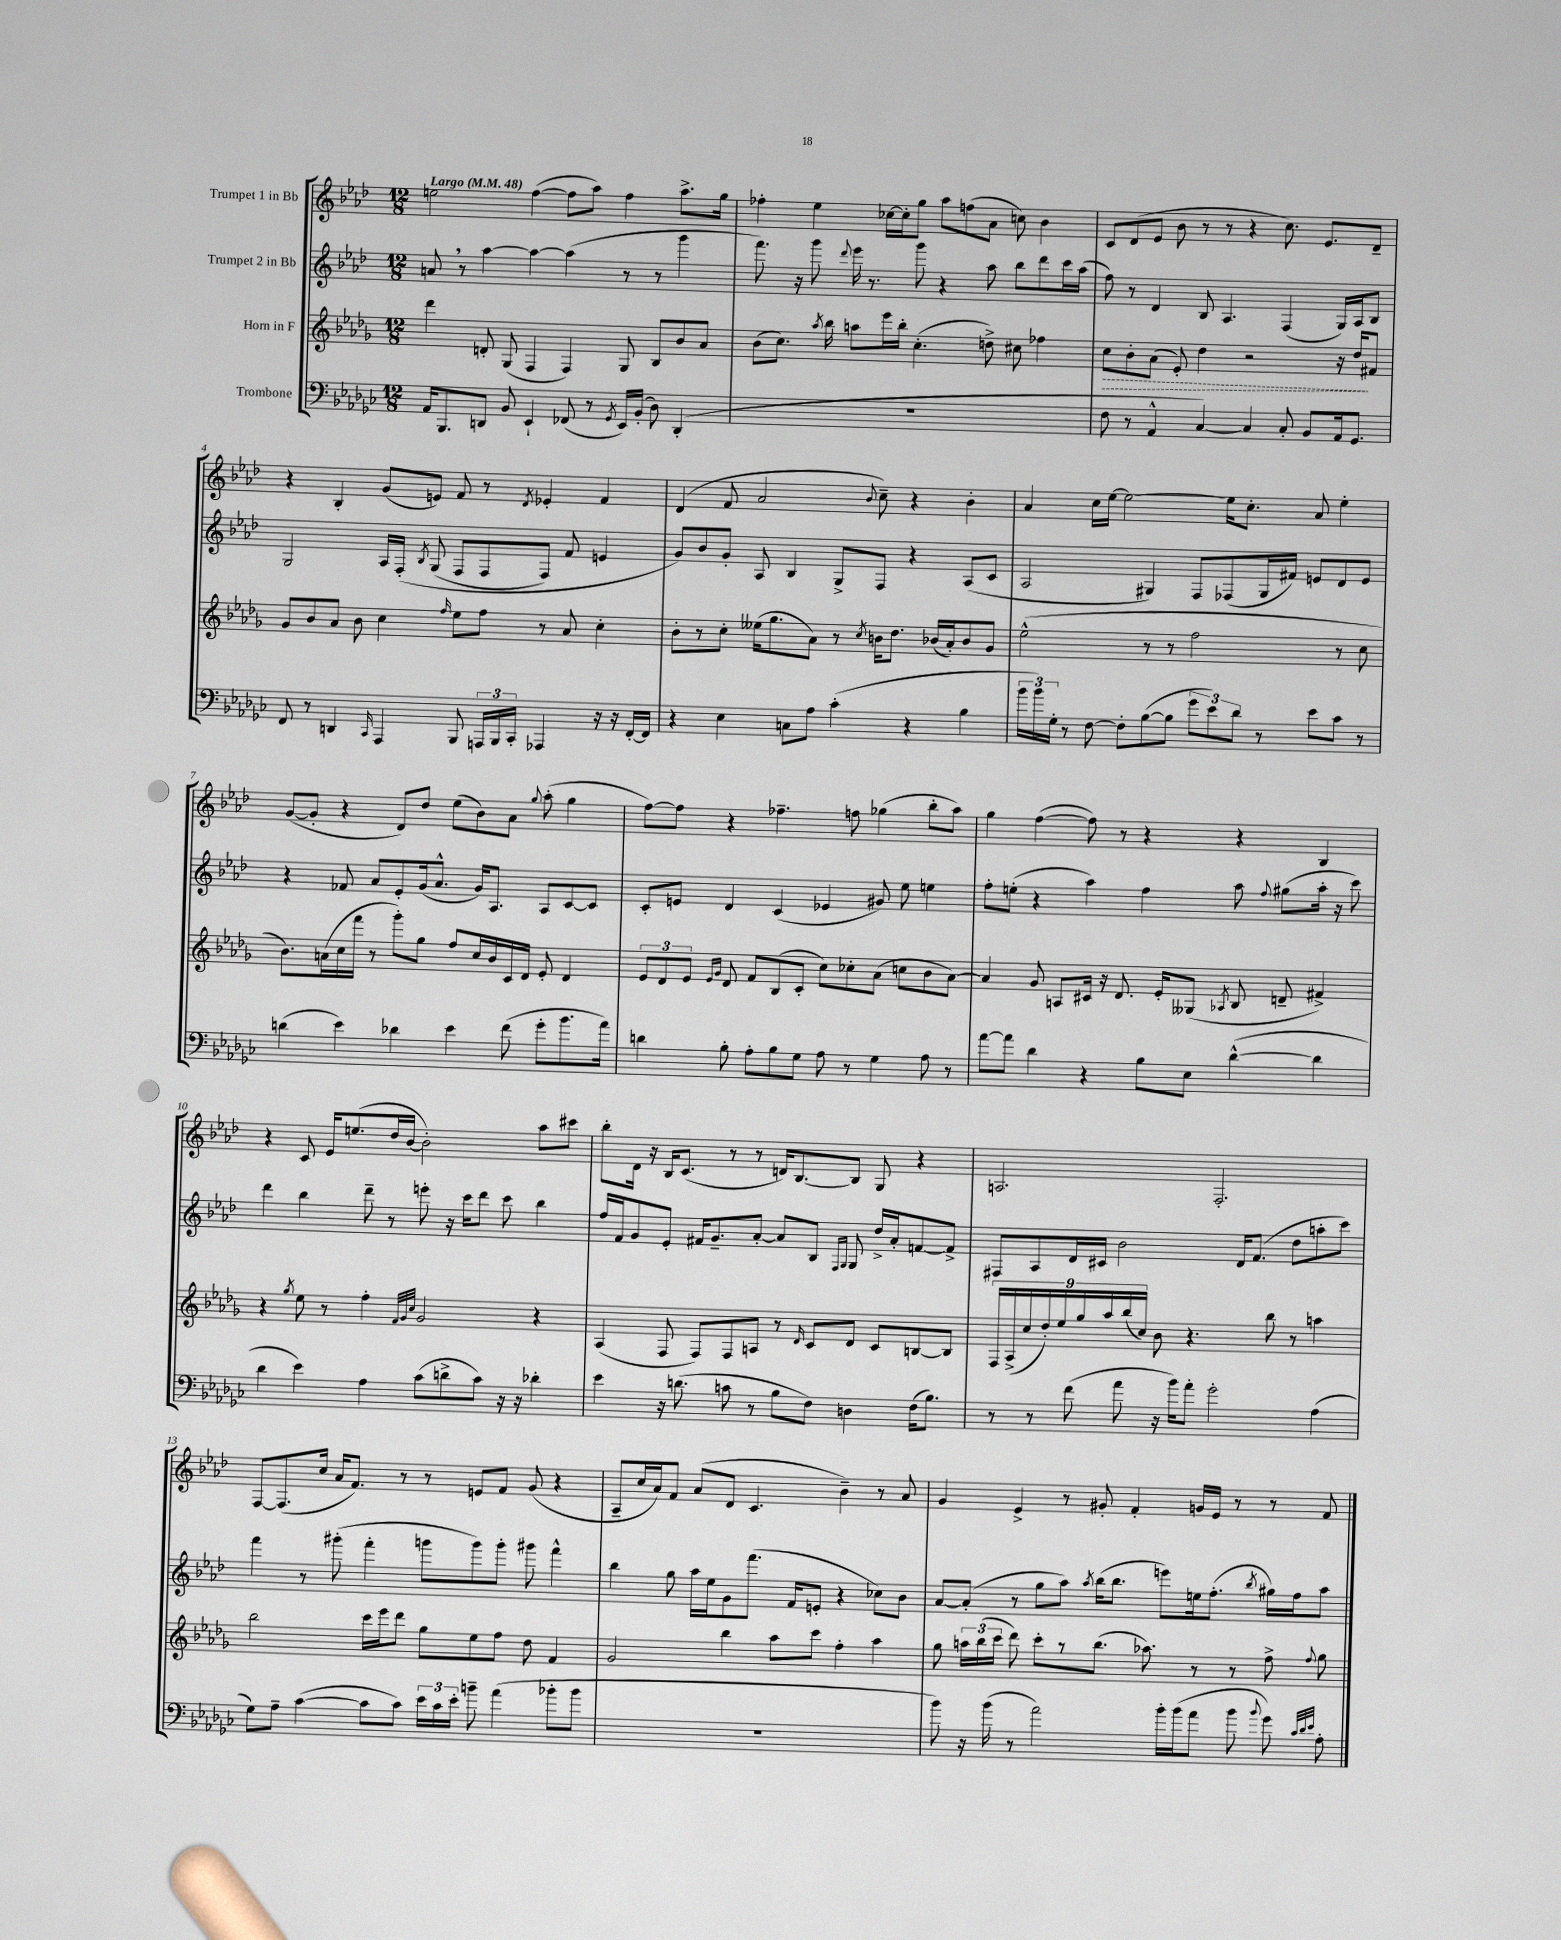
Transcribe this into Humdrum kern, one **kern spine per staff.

**kern	**kern	**kern	**kern
*staff4	*staff3	*staff2	*staff1
*clefF4	*clefG2	*clefG2	*clefG2
*k[b-e-a-d-g-c-]	*k[b-e-a-d-g-]	*k[b-e-a-d-]	*k[b-e-a-d-]
*M12/8	*M12/8	*M12/8	*M12/8
*MM48	*MM48	*MM48	*MM48
16AA-	4ddd-	8a	2ee
8.BBB-	.	.	.
.	.	8r	.
8DD	8d'	[4aa-	.
8BB-	(8G-	.	.
4EE-`	4F	4aa-_	([4ff
(8FF-	4F)	(4aa-]	8ff]
8r	.	.	8aa-)
8qGG-	.	.	.
16EE-)	8G-	8r	4ff
(16BB-'	.	.	.
8D-)	8B-	8r	.
(4DD'	8b-	4ggg	8.aa-^
.	8a-	.	.
.	.	.	16gg
=	=	=	=
1.r	(8b-	8.fff)	4ff-'
.	8.cc)	.	.
.	.	16r	.
.	.	8ggg	4ee-
.	8qaa-	.	.
.	16bb-	.	.
.	.	8qqddd-	.
.	8aa	16eee-	.
.	.	8.r	.
.	16eee-	.	[16cc-
.	16bb-'	.	16cc-']
.	(4.cc'	8ggg	8gg
.	.	4r	8aa-
.	.	.	(8ff
.	8dd^)	8aa-	8a-
.	8cc#	8bb-	8cc)
.	4ff-	8ddd-	4b-
.	.	16ccc	.
.	.	(16aa-	.
=	=	=	=
8F	8cc	8ff)	8c
8r	8b-'	8r	(8d-
4AA-^^	(8a-	4d-	8e-
.	8e-')	.	8b-
[4C-)	4dd-	8B-	8r
.	.	4.A-	8r
4C-]	2r	.	4r
8C-'	.	(4F	8.cc)
8BB-	.	.	.
.	.	.	8.e-
16AA-	16r	16G)	.
8.GG-	16dd-	16A-	.
.	8f#	8B-	8d-~
=	=	=	=
8FF	8g-	2G	4r
8r	8b-	.	.
4DD	8a-	.	4B-'
.	8b-	.	.
16qqCC-	.	.	.
4AAA-	4cc	16A-	(8g
.	.	&(16F'	.
.	.	8qB-	.
.	.	(8G	8e)
.	16qqff	.	.
8BBB-	8ee-	8F	8f
24AAA	8ff	8F	8r
24BBB-	.	.	.
24CC-'	.	.	.
.	.	.	8qd-
4AAA-	8r	8F)	4e-'
.	8a-	8f	.
16r	4cc'	4e	4f
16r	.	.	.
[16FF'	.	.	.
16FF]	.	.	.
=	=	=	=
4r	8b-'	8g&)	(4d-
.	8r	8b-	.
4E-	8cc'	8g'	8f
.	(16ee--	8A-	2a-
.	8.gg-	.	.
8C	.	4B-	.
8A-	8a-)	.	.
(4c-'	8r	8G^	.
.	8qcc	.	8qqb-
.	16b	8F	8cc~)
.	8.dd-	.	.
4r	.	4r	4r
.	(16b-	.	.
.	16a-')	.	.
4B-	8b-	(8A-	4b-'
.	8g-	8c	.
=	=	=	=
24b-	(2ee-^^	2A-	4a-
24b-)	.	.	.
24G-'	.	.	.
8r	.	.	.
[8F	.	.	16cc
.	.	.	[16ee-
8F']	.	.	2ee-_
([8B-	8r	4G#)	.
8B-]	8r	.	.
12g-	2ff	8F	.
12e-)	.	.	.
.	.	(8F-	16ee-]
12d-	.	.	.
.	.	.	8.cc'
8r	.	16G#	.
.	.	16f#)	.
8e-	.	8e	8a-
8c-	8r	8d-	4ee-'
8r	8cc	8e	.
=	=	=	=
(4d	8.b-)	4r	([8g
.	.	.	8g']
.	(16a	.	.
4e-)	16cc	8f-	4r
.	16fff	.	.
.	8r	8a-	.
4d-	8ggg-')	8e-'	8d-)
.	8gg-	(16g	8dd-
.	.	8.a-^^	.
4e-	8ff	.	(8ee-
.	16cc	16g)	8b-)
.	16b-	8.A-	.
(8f	16c	.	8a-
.	16d-	.	.
.	.	.	8qqgg
8g-'	8e-'	8A-	(8aa-'
8.b-	4d-	[8c	4gg
.	.	8c]	.
16a-)	.	.	.
=	=	=	=
4d	12e-	8c'	[8ff)
.	12d-	.	.
.	.	8e	8ff]
.	12e-	.	.
.	16qqe-	.	.
.	16qqg-	.	.
8B-'	8d-	4d-	4r
8A-'	8f	.	.
8B-	(8B-	(4c	4.ff-~
8G-	8c'	.	.
8A-	8cc)	4e-	.
8r	8cc-'	.	8ff
4G-	(8a-	8g#)	(4gg-
.	8cc	8ee-	.
8A-	8b-	4ee	8bb-'
8r	[8a-)	.	8aa-)
=	=	=	=
[8a-	4a-]	8ff'	4gg
8a-]	.	(8ee'	.
4d-	8g-	4r	([4ff
.	8A	.	.
4r	16c#	4aa-)	8ff])
.	16r	.	.
.	8.d-	.	8r
8B-	.	4ff	4r
.	16e-'	.	.
8E-	(8G--	.	.
.	8qA-	.	.
([4d-^^	8B-	8aa-	4r
.	.	8qqff	.
.	8d~	(8gg#	.
4d-]	4f#^)	16aa-'	4B-
.	.	16r	.
.	.	8ccc)	.
=	=	=	=
4d-	4r	4ddd-	4r
.	8qgg-	.	.
4e-)	8ee-	4bb-	8c
.	8r	.	16e-
.	.	.	(8.ee
4A-	4ff'	8ddd-~	.
.	.	8r	16dd-
.	.	.	[16b-
.	32qqf	.	.
.	32qqg-	.	.
.	32qqcc	.	.
(8c-	2g-	8eee'	2b-'])
8d^	.	16r	.
.	.	16ccc	.
8c-)	.	8ddd-	.
16r	.	8ccc	.
16r	.	.	.
4d-'	4r	4bb-	8aa-
.	.	.	8ccc#
=	=	=	=
4e-	(4A-	16ff	8bb-'
.	.	16f	.
.	.	8g	16d-
.	.	.	16r
16r	8F	8e-'	16B-
(8.d	.	.	(8.c
.	8F)	16f#	.
.	.	8.g~	.
8c	8F	.	8r
8r	8A	[8a-'	8r
8B-	8r	8a-]	16d)
.	.	.	[8.B-
.	16qqd-	.	.
8F)	8c	8B-	.
.	.	16qqF	.
.	.	16qqG	.
4D	8d-	8G	8B-]
.	8c	16dd-^	8G
.	.	16a-'	.
(16F	[8B	[8f	4r
8.B-)	.	.	.
.	8B]	8f^]	.
=	=	=	=
8r	18F	8F#	2.A
.	(18A-^	.	.
.	18cc	.	.
8r	.	8A-	.
.	18dd-')	.	.
.	18ee-	.	.
(8f	.	16d-	.
.	18gg-	.	.
.	.	16c#	.
.	18aa-	.	.
8a-	.	2b-	.
.	(18bb-	.	.
.	18cc)	.	.
16r	8b-	.	.
16b-)	.	.	.
8a-'	4.r	.	.
2g-'	.	.	2.F'
.	.	16d-	.
.	.	(8.f	.
.	8bb-	.	.
.	8r	8dd-	.
(4A-	4aa	8aa'	.
.	.	8ccc)	.
=	=	=	=
8G-)	2bb-	4fff	[8F
8A-~	.	.	(8.F]
([4c-	.	8r	.
.	.	.	16cc
.	.	(8ggg#'	16a-
.	.	.	8.f)
8c-]	16ccc	4fff'	.
.	16eee-	.	.
8c-)	8ddd-	.	8r
24e-	8gg-	8ggg	8r
24c-	.	.	.
24e-'	.	.	.
8b~	8ee-	8ggg)	8e
(4a-	8ff	8ggg'	8f
.	8dd-	8ggg#	(8g
8b-'	4f	4fff^^	4r
8b-	.	.	.
=	=	=	=
1.r	2g-	4bb-	8A-~
.	.	.	16cc
.	.	.	16a-)
.	.	8gg	8f
.	.	16aa-	(8a-
.	.	16ee-	.
.	4bb-	8g	8d-
.	.	(8.fff	4.c
.	8aa-	.	.
.	.	16f	.
.	8ccc	8e'	.
.	4ff'	4r	4b-~)
.	4aa-	8cc-)	8r
.	.	8b-	8a-
=	=	=	=
8b-)	8gg-	[8a-	4g
16r	24aa	(8a-']	.
.	(24bb-	.	.
(16b-	.	.	.
.	24ccc	.	.
8r	8ddd-)	8r	4e-^
2a-)	8ccc'	8gg	.
.	8r	8aa-)	8r
.	.	8qaa-	.
.	(8.bb-	(16bb-	8g#'
.	.	8.bb-	.
.	.	.	4f'
.	8.aa-)	.	.
16b-'	.	8eee)	.
(16b-	.	.	.
8a-	8r	16ee	16g
.	.	(8.ff'	16e-
8b-	8r	.	8r
8qqb-	.	8qbb-	.
8g-)	8ff^	16gg#)	8r
.	.	16ff	.
32qqc-	.	.	.
32qqd-	.	.	.
32qqe-	8qqff	.	.
8A-'	8gg-	8aa-	8f
==	==	==	==
*-	*-	*-	*-
